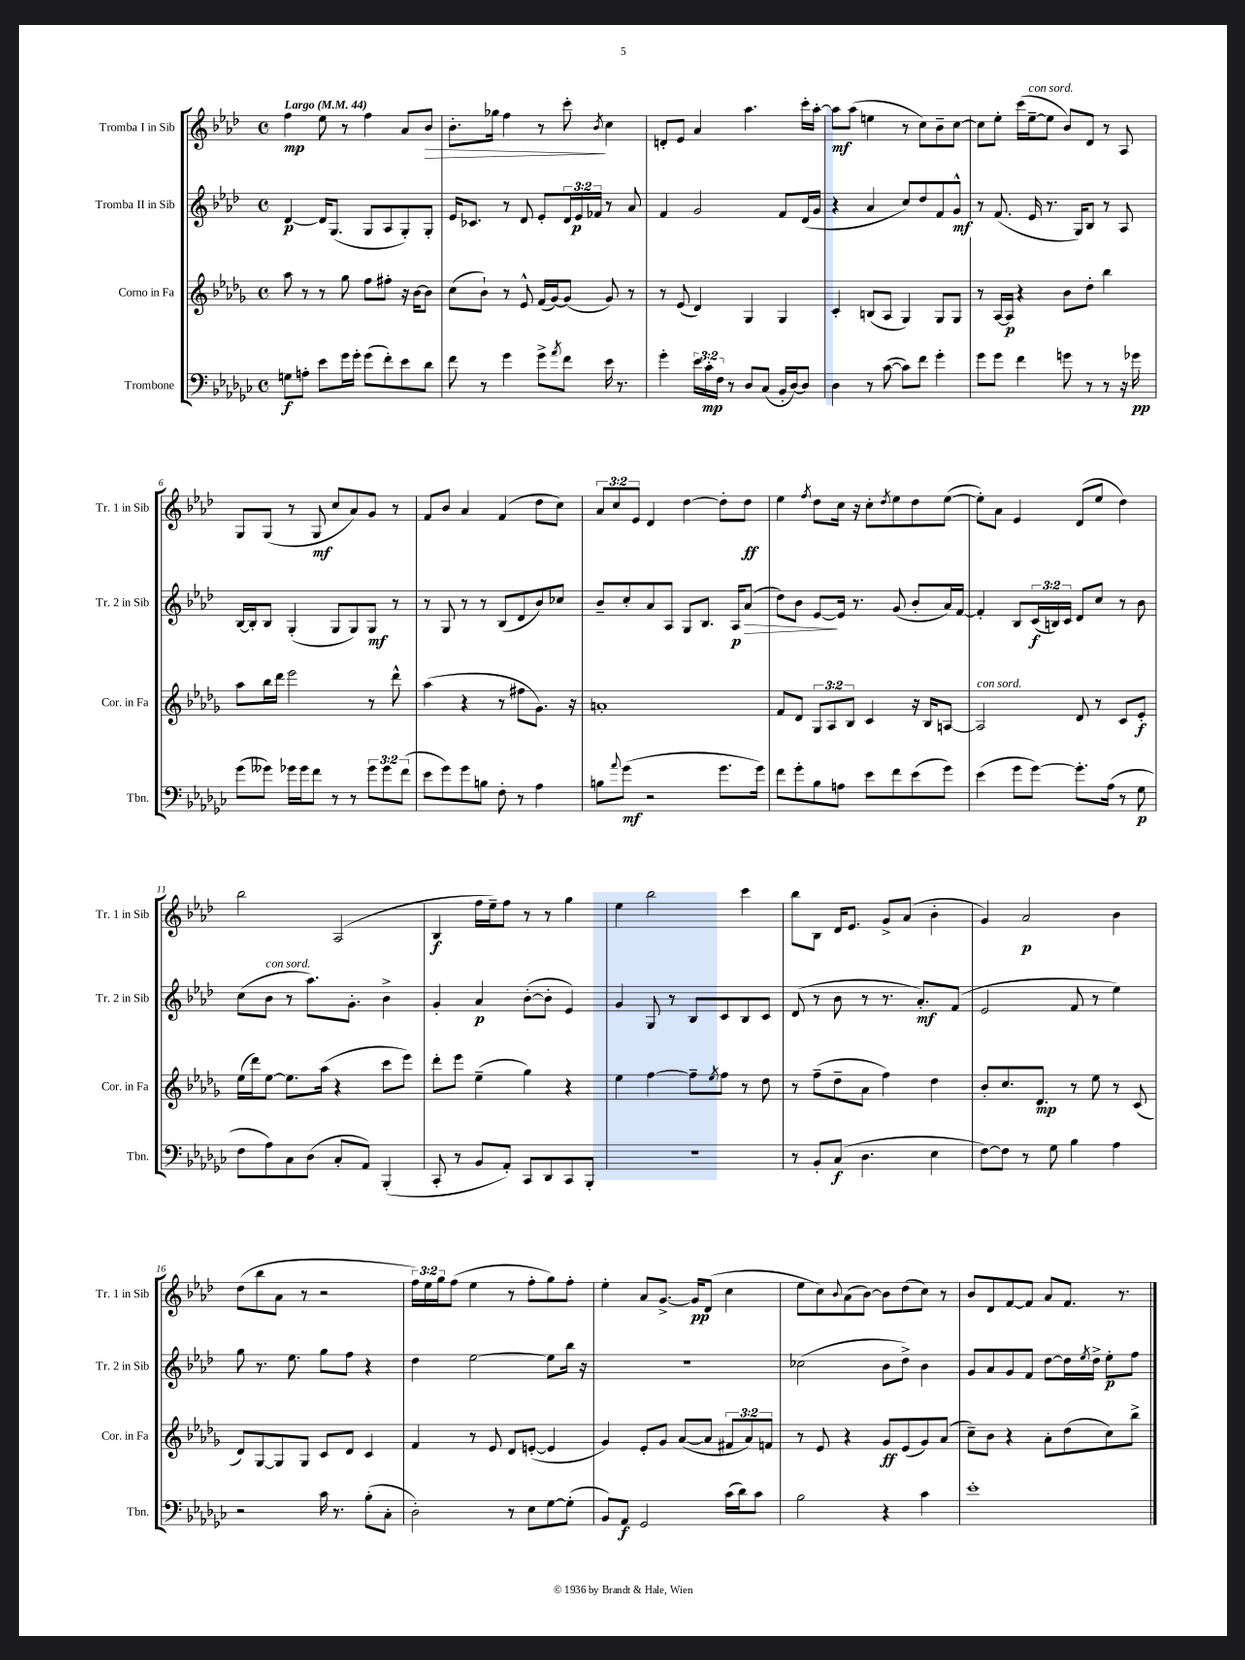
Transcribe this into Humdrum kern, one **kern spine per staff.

**kern	**kern	**kern	**kern
*staff4	*staff3	*staff2	*staff1
*clefF4	*clefG2	*clefG2	*clefG2
*k[b-e-a-d-g-c-]	*k[b-e-a-d-g-]	*k[b-e-a-d-]	*k[b-e-a-d-]
*M4/4	*M4/4	*M4/4	*M4/4
*met(c)	*met(c)	*met(c)	*met(c)
*MM44	*MM44	*MM44	*MM44
8G\L	8aa-\	[4d-/	4ff\
8A'\J	8r	.	.
8e-\L	8r	16d-/]LK	8ee-\
.	.	(8.G/J	.
16g-\L	8gg-\	.	8r
16g-'\JJ	.	.	.
(8g-\L	8ff\L	8G/L	4ff\
8f'\)	8ff#'\J	8A-/	.
8e-\	16r	8G'/)	8a-/L
.	[16b-\LK	.	.
8d-\J	8b-\]J	8G'/J	8b-/J
=	=	=	=
8f\	(8cc\L	16e-/LK	8.b-'\L
.	.	8.c-/J	.
8r	8b-`\J)	.	.
.	.	.	16gg-\Jk
4g-\	8r	8r	4ff\
.	8e-^^/	8d-/	.
8g-^\L	(16f/LL	8e-'/L	8r
.	[16g-/J)	.	.
8qa-/	.	.	.
8f\J	(8g-/]J	24d-/L	8ccc'\
.	.	24e-/	.
.	.	24f-/JJ	.
.	.	.	8qb-/
16e-\	8g-/)	8r	4cc\
8.r	.	.	.
.	8r	8a-/	.
=	=	=	=
4g-'\	8r	4f/	8d'/L
.	(8e-/	.	8e-/J
24e-\LL	4d-/)	2g/	4a-/
24c-'\	.	.	.
24F\JJ	.	.	.
8r	.	.	.
8D-/L	4G-/	.	4.aa-\
(8C-/J	.	.	.
16BB-'/LL	4G-/	8f/L	.
[16D-/J)	.	.	.
8D-/]J	.	(16d-/L	16ccc'\LL
.	.	16g/JJ	[16aa-'\JJ
=	=	=	=
4D-\	4c'/	4r	8aa-\]L
.	.	.	(8aa-\J
8r	(8B/L	4a-/	4ee\
([8c-\	8A-/J	.	.
8c-\]L)	4G-/)	8cc/L)	8r
8f\J	.	8dd-/	8cc\L)
4g-'\	8G-/L	8f/	8b-~\
.	8G-/J	8g^^/J	[8cc\J
=	=	=	=
8g-\L	8r	8r	8cc\]L
8g-\J	[16A-/LL	(8.f/	8ee-'\J
.	16A-/]JJ	.	.
4f\	4r	.	(16ccc\LL
.	.	16e-/	[16ee-~\J
.	.	8.r	8ee-\]J
8g\	8b-\L	.	8b-/L)
.	.	16G/LK)	.
8r	8dd-'\J	8B-/J	8d-/J
8r	4bb-\	8r	8r
16r	.	8A-/	8A-/
16g-\	.	.	.
=	=	=	=
(8g-\L	8aa-\L	[16B-/LL	8G/L
.	.	16B-'/]J	.
8g--\J)	16bb-\L	8B-/J	(8G/J
.	16ddd-\JJ	.	.
16g-\LL	2eee-\	(4G'/	8r
16g-\J	.	.	.
8f\J	.	.	8G/
8r	.	8G/L	8cc/L
8r	.	8G/)	8a-/)
12g-\L	8r	8G/J	8g/J
12g-\	.	.	.
.	8ddd-^^\	8r	8r
(12f\J	.	.	.
=	=	=	=
8e-\L	(4aa-\	8r	8f/L
8g-\)	.	8G/	8b-/J
8g-\	4r	8r	4a-/
8B\J	.	8r	.
8F'\	8r	(8B-/L	(4f/
8r	8ff#\L	8d-/	.
4A-\	8.g-\J)	8b-/)	8dd-\L
.	.	8cc-/J	8cc\J)
.	16r	.	.
=	=	=	=
8B\L	1a'	8b-~/L	12a-/L
.	.	.	12cc/
8qqa-/	.	.	.
(8g-\J	.	8cc'/	.
.	.	.	12e-/J
2r	.	8a-/	4d-/
.	.	8A-/J	.
.	.	8G/L	[4dd-\
.	.	8.B-/J	.
8.g-\L	.	.	8dd-'\]L
.	.	16A-/LK	.
.	.	(8a-/J	8dd-\J
16g-\Jk)	.	.	.
=	=	=	=
8f\L	8f/L	8dd-\L)	4ee-\
8g-'\	8d-/J	8b-\J	.
.	.	.	8qff/
8B-\	12G-/L	[8e-/L	8dd-\L
.	12A-/	.	.
8A\J	.	16e-/]Jk	16cc\Jk
.	12B-/J	.	.
.	.	8.r	16r
8e-\L	4c/	.	8cc'\L
.	.	.	8qdd-/
8f\	.	(8g/	8ee-\
(8e-\	16r	8b-'/L	8dd-\
.	16B-/LK	.	.
8g-\J)	[8A/J	16a-/L)	([8ee-\J
.	.	[16f/JJ	.
=	=	=	=
(4e-\	2A/]	4f'/]	8ee-'\]L)
.	.	.	8a-\J
8g-\L	.	8B-/L	4e-/
[8g-\J)	.	(24c/L	.
.	.	24B/)	.
.	.	24c/JJ	.
8.g-'\]L	8d-/	8d-/L	(8d-/L
.	8r	8cc/J	8ee-/J
(16A-\Jk	.	.	.
8r	8c/L	8r	4dd-\)
8G-\	8e-'/J	8b-\	.
=	=	=	=
8F\L	(16ee-\LL	(8cc\L	2bb-\
.	16ddd-\J)	.	.
8A-\)	[8ee-\J	8b-\J	.
8C-\	8.ee-\]L	8r	.
(8D-\J	.	8.aa-\L)	.
.	(16aa-\Jk	.	.
8C-'/L	4r	.	(2A-/
.	.	8.g'\J	.
8AA-/J)	.	.	.
(4BBB-'/	8ccc\L	4b-^\	.
.	8eee-\J)	.	.
=	=	=	=
8CC-'/	8ddd-'\L	4g'/	4B-/
8r	8eee-\J	.	.
8BB-/L	(4ee-~\	4a-/	16ff\LL
.	.	.	16ee-~\J)
8AA-'/J)	.	.	8ff\J
8CC-/L	4gg-\)	([8b-'\L	8r
8DD-/	.	8b-'\]J	8r
8CC-/	4r	4e-/)	4gg\
8BBB-'/J	.	.	.
=	=	=	=
1r	4ee-\	4g/	4ee-\
.	[4ff\	8G/	2bb-\
.	.	8r	.
.	8ff~\]L	8B-/L	.
.	8qee-/	.	.
.	8ff\J	8c/	.
.	8r	8B-/	4ccc\
.	8dd-\	8c/J	.
=	=	=	=
8r	8r	(8d-/	8bb-\L
8BB-'/L	(8ff~\L	8r	8B-\J
(8C-/J	8dd-~\	8b-\	16d-/LK
.	.	.	8.e-/J
4.D-\	8a-\J	8r	.
.	4ff\)	8.r	8g^/L
.	.	.	(8a-/J
.	.	8.a-'/L)	.
4E-\	4dd-\	.	4b-'\
.	.	(8f/J	.
=	=	=	=
[8F\L)	8b-'/L	2e-/	4g/)
8F\]J	8.cc/	.	.
8r	.	.	2a-/
.	8.d-/J	.	.
8G-\	.	.	.
4B-\	8r	8f/	.
.	8ee-\	8r	.
4A-\	8r	4ee-\)	4b-\
.	(8c/	.	.
=	=	=	=
2r	8d-/L)	8gg\	(8dd-\L
.	[8G-/	8.r	8bb-\
.	8G-/]	.	8a-\J
.	.	8.ee-\	.
.	8G-/J	.	8r
16c-\	8c/L	8gg\L	2r
8.r	.	.	.
.	8d-/J	8ff\J	.
(8B-'\L	4c/	4r	.
8C-'\J	.	.	.
=	=	=	=
2D-'\)	4f/	4dd-\	24ff\LL)
.	.	.	24ee-\
.	.	.	24gg\J
.	.	.	(8ff\J
.	8r	[2ee-\	4ee-\
.	8e-/	.	.
8r	8d-/L	.	8r
8E-\L	([8e'/J	.	8ff'\L
[8G-\	4e/]	8ee-\]L	8gg\)
(8G-'\]J	.	16bb-\Jk	8ff'\J
.	.	16r	.
=	=	=	=
8BB-/L)	4g-/)	1r	4ee-'\
8AA-/J	.	.	.
2GG-/	8e-'/L	.	8a-/L
.	8g-/J	.	[8.g^/J
.	([8a-/L	.	.
.	.	.	16g/]LK
.	8a-/]J	.	(8d-/J
(16c-\LL	12f#/L	.	4cc\
16d-\J)	.	.	.
.	12a-/)	.	.
8c-\J	.	.	.
.	12f/J	.	.
=	=	=	=
2B-\	8r	(2cc-\	8ee-\L
.	8e-/	.	8cc\)
.	.	.	8qqb-/
.	4r	.	(8a-\
.	.	.	[8b-\J)
4r	8g-/L	8b-\L	8b-\]L
.	(8e-/	8dd-^\J)	(8dd-\
4c-\	8g-/)	4b-\	8cc\J)
.	(8a-/J	.	8r
=	=	=	=
1e-'	8cc~\L)	8g/L	8b-/L
.	8b-\J	8a-/	8d-/
.	4r	8g/	[8f/
.	.	8f/J	8f/]J
.	8a-'\L	[8dd-\L	8a-/L
.	(8dd-\	16dd-\]L	8.f/J
.	.	8qee-/	.
.	.	16dd-^\JJ	.
.	8cc\)	8ee-'\L	.
.	.	.	8.r
.	8bb-^\J	8ff\J	.
==	==	==	==
*-	*-	*-	*-
